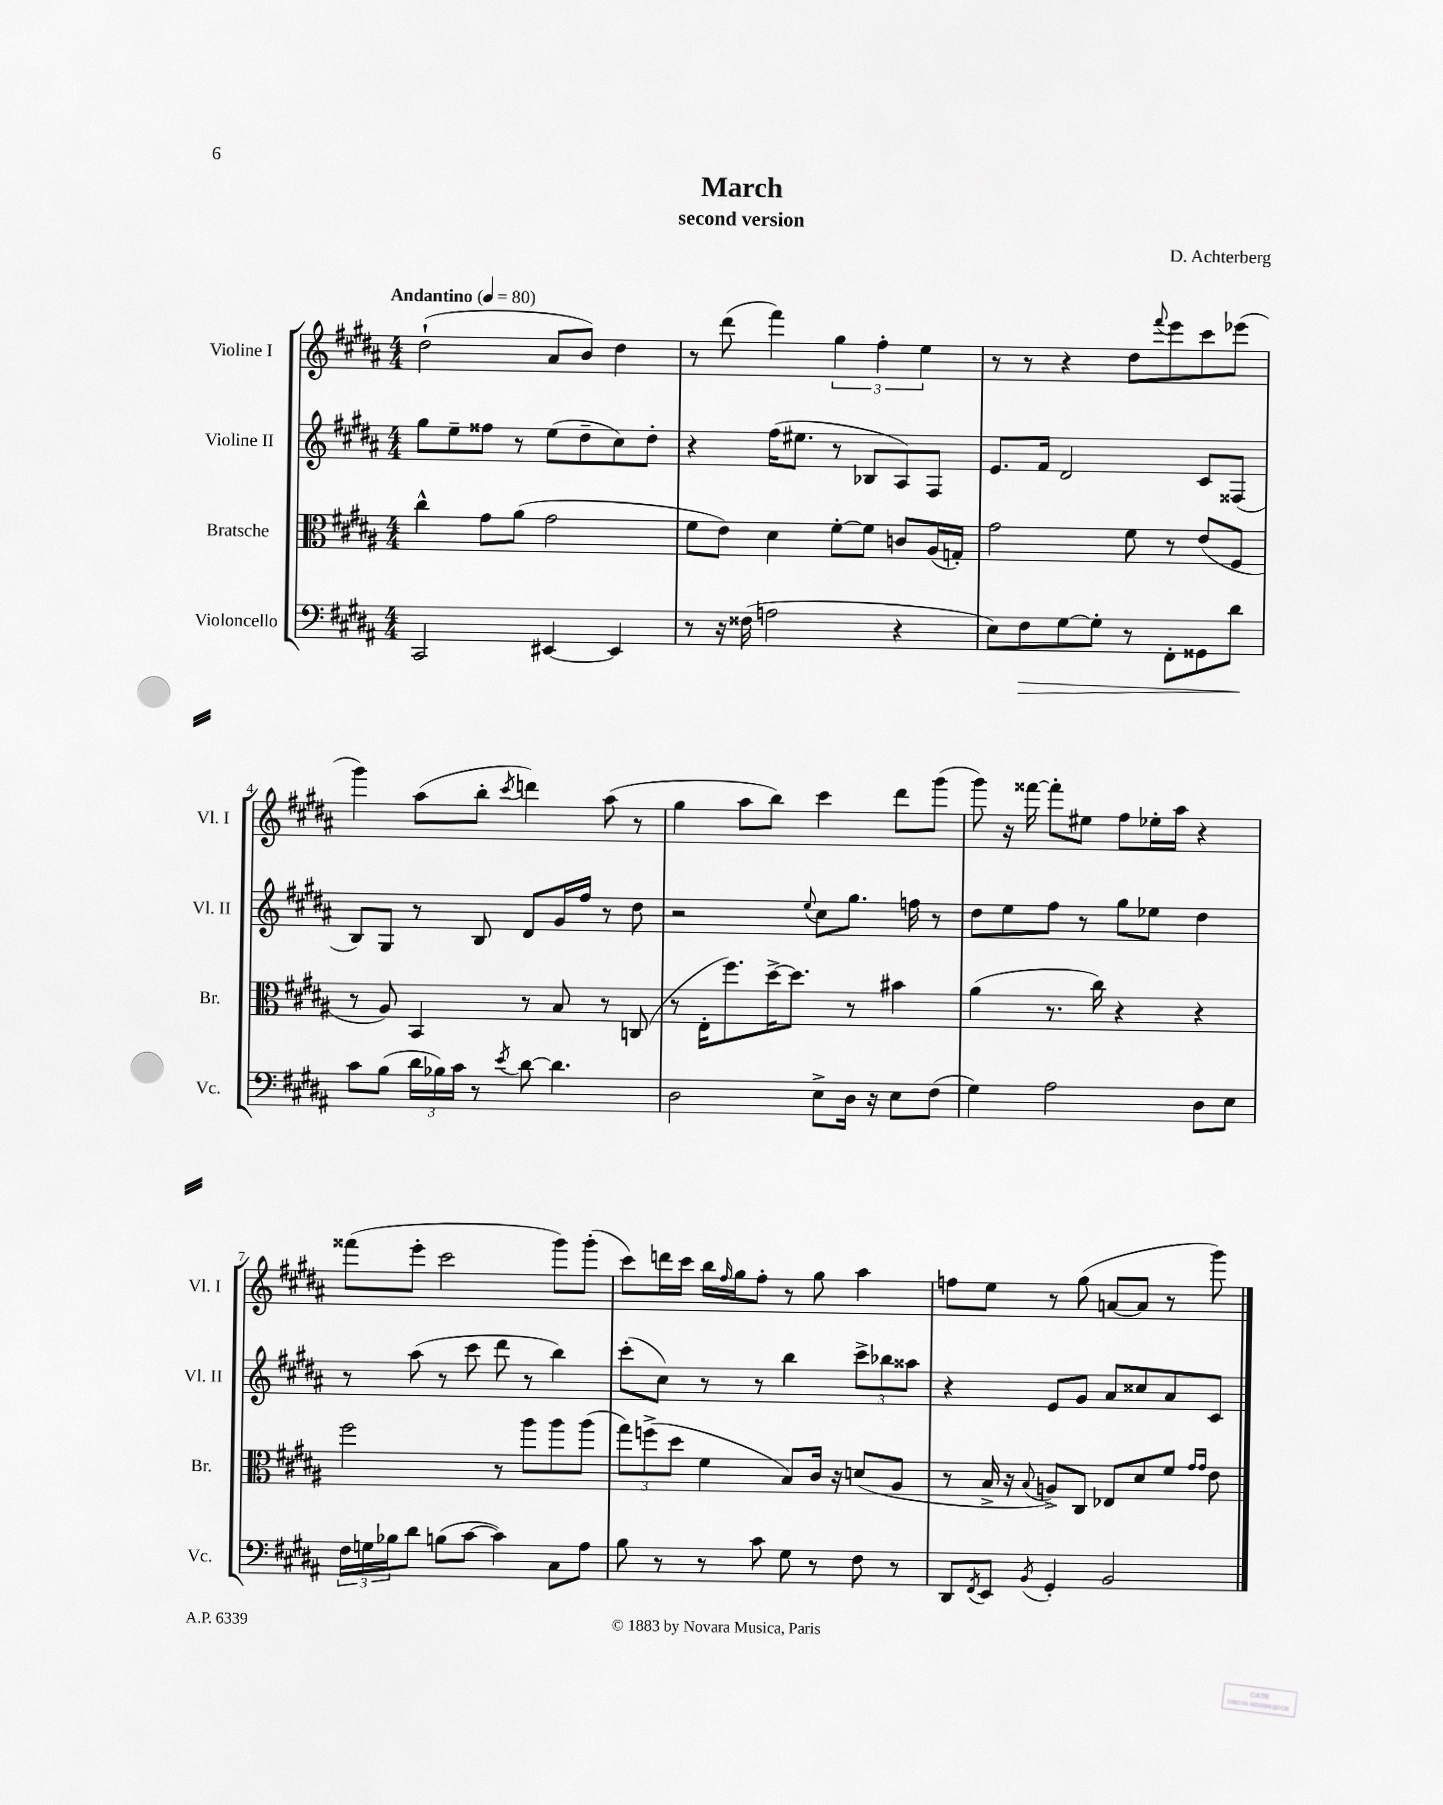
\header { title = "March" composer = "D. Achterberg" subtitle = "second version" }
<<
\new StaffGroup <<
\new Staff = "s0" \with { instrumentName = "Violine I" shortInstrumentName = "Vl. I" } {
    \clef treble \key b \major \numericTimeSignature \time 4/4 \tempo "Andantino" 4 = 80
    dis''2-!( ais'8 b'8) dis''4 |
    r8 dis'''8( fis'''4) \tuplet 3/2 { gis''4 fis''4-. e''4 } |
    r8 r8 r4 dis''8 \appoggiatura { fis'''8 } e'''8 cis'''8 ees'''8( |
    gis'''4) ais''8( b''8-. \acciaccatura { cis'''8 } d'''4) ais''8( r8 |
    gis''4 ais''8 b''8) cis'''4 dis'''8 gis'''8( |
    gis'''8) r16 fisis'''16~ fisis'''8-. eis''8 fis''8 ees''16-. ais''16 r4 |
    fisis'''8( e'''8-. cis'''2 gis'''8) gis'''8-.( |
    cis'''8) d'''16 cis'''16 b''16 \grace { fis''16 } gis''16 fis''8-. r8 gis''8 ais''4 |
    f''8 e''8 r8 gis''8( a'8~ a'8 r8 gis'''8) \bar "|." |
}
\new Staff = "s1" \with { instrumentName = "Violine II" shortInstrumentName = "Vl. II" } {
    \clef treble \key b \major \numericTimeSignature \time 4/4
    gis''8 e''8-- fisis''8 r8 e''8( dis''8-- cis''8) dis''8-. |
    r4 fis''16( eis''8. r8 bes8 ais8) fis8 |
    e'8. fis'16 dis'2 cis'8 fisis8( |
    b8) gis8 r8 b8 dis'8 gis'16 fis''16 r8 dis''8 |
    r2 \appoggiatura { e''8 } cis''8 gis''8. f''16 r8 |
    dis''8 e''8 fis''8 r8 gis''8 ees''8 dis''4 |
    r8 ais''8( r8 cis'''8 dis'''8 r8 b''4) |
    cis'''8-.( cis''8) r8 r8 b''4 \tuplet 3/2 { cis'''8-> bes''8 aisis''8 } |
    r4 e'8 gis'8 ais'8 cisis''8 ais'8 cis'8 \bar "|." |
}
\new Staff = "s2" \with { instrumentName = "Bratsche" shortInstrumentName = "Br." } {
    \clef alto \key b \major \numericTimeSignature \time 4/4
    cis''4-^ gis'8 ais'8( gis'2 |
    fis'8 e'8) dis'4 fis'8~-. fis'8 c'8 ais16( g16-.) |
    gis'2 fis'8 r8 e'8( fis8 |
    r8 ais8) b,4 r8 b8 r8 c8( |
    r8 e16-. fis''8.) dis''16~-> dis''8. r8 bis'4 |
    ais'4( r8. cis''16) r4 r4 |
    fis''2 r8 ais''8 ais''8 ais''8( |
    \tuplet 3/2 { gis''8) f''8->( dis''8 } fis'4 b8) cis'16 r16 d'8( ais8 |
    r8 b16-> r16 \appoggiatura { b8 } a8->) cis8 ees8 dis'8 fis'8 \grace { gis'16 gis'16 } e'8 \bar "|." |
}
\new Staff = "s3" \with { instrumentName = "Violoncello" shortInstrumentName = "Vc." } {
    \clef bass \key b \major \numericTimeSignature \time 4/4
    cis,2 eis,4~ eis,4 |
    r8 r16 fisis16( a2 r4 |
    e8) fis8\> gis8~ gis8-. r8 fis,8-. gisis,8 dis'8\! |
    cis'8 b8( \tuplet 3/2 { dis'16 bes16) cis'16 } r8 \acciaccatura { e'8 } dis'8~ dis'4. |
    dis2 e8-> dis16 r16 e8 fis8( |
    gis4) ais2 dis8 e8 |
    \tuplet 3/2 { fis16 g16 bes16 } dis'8 b8( cis'8~ cis'4) cis8 ais8 |
    b8 r8 r8 cis'8 gis8 r8 fis8 r8 |
    dis,8 \acciaccatura { fis,8 } e,8 \acciaccatura { b,8 } gis,4-. b,2 \bar "|." |
}
>>
>>
